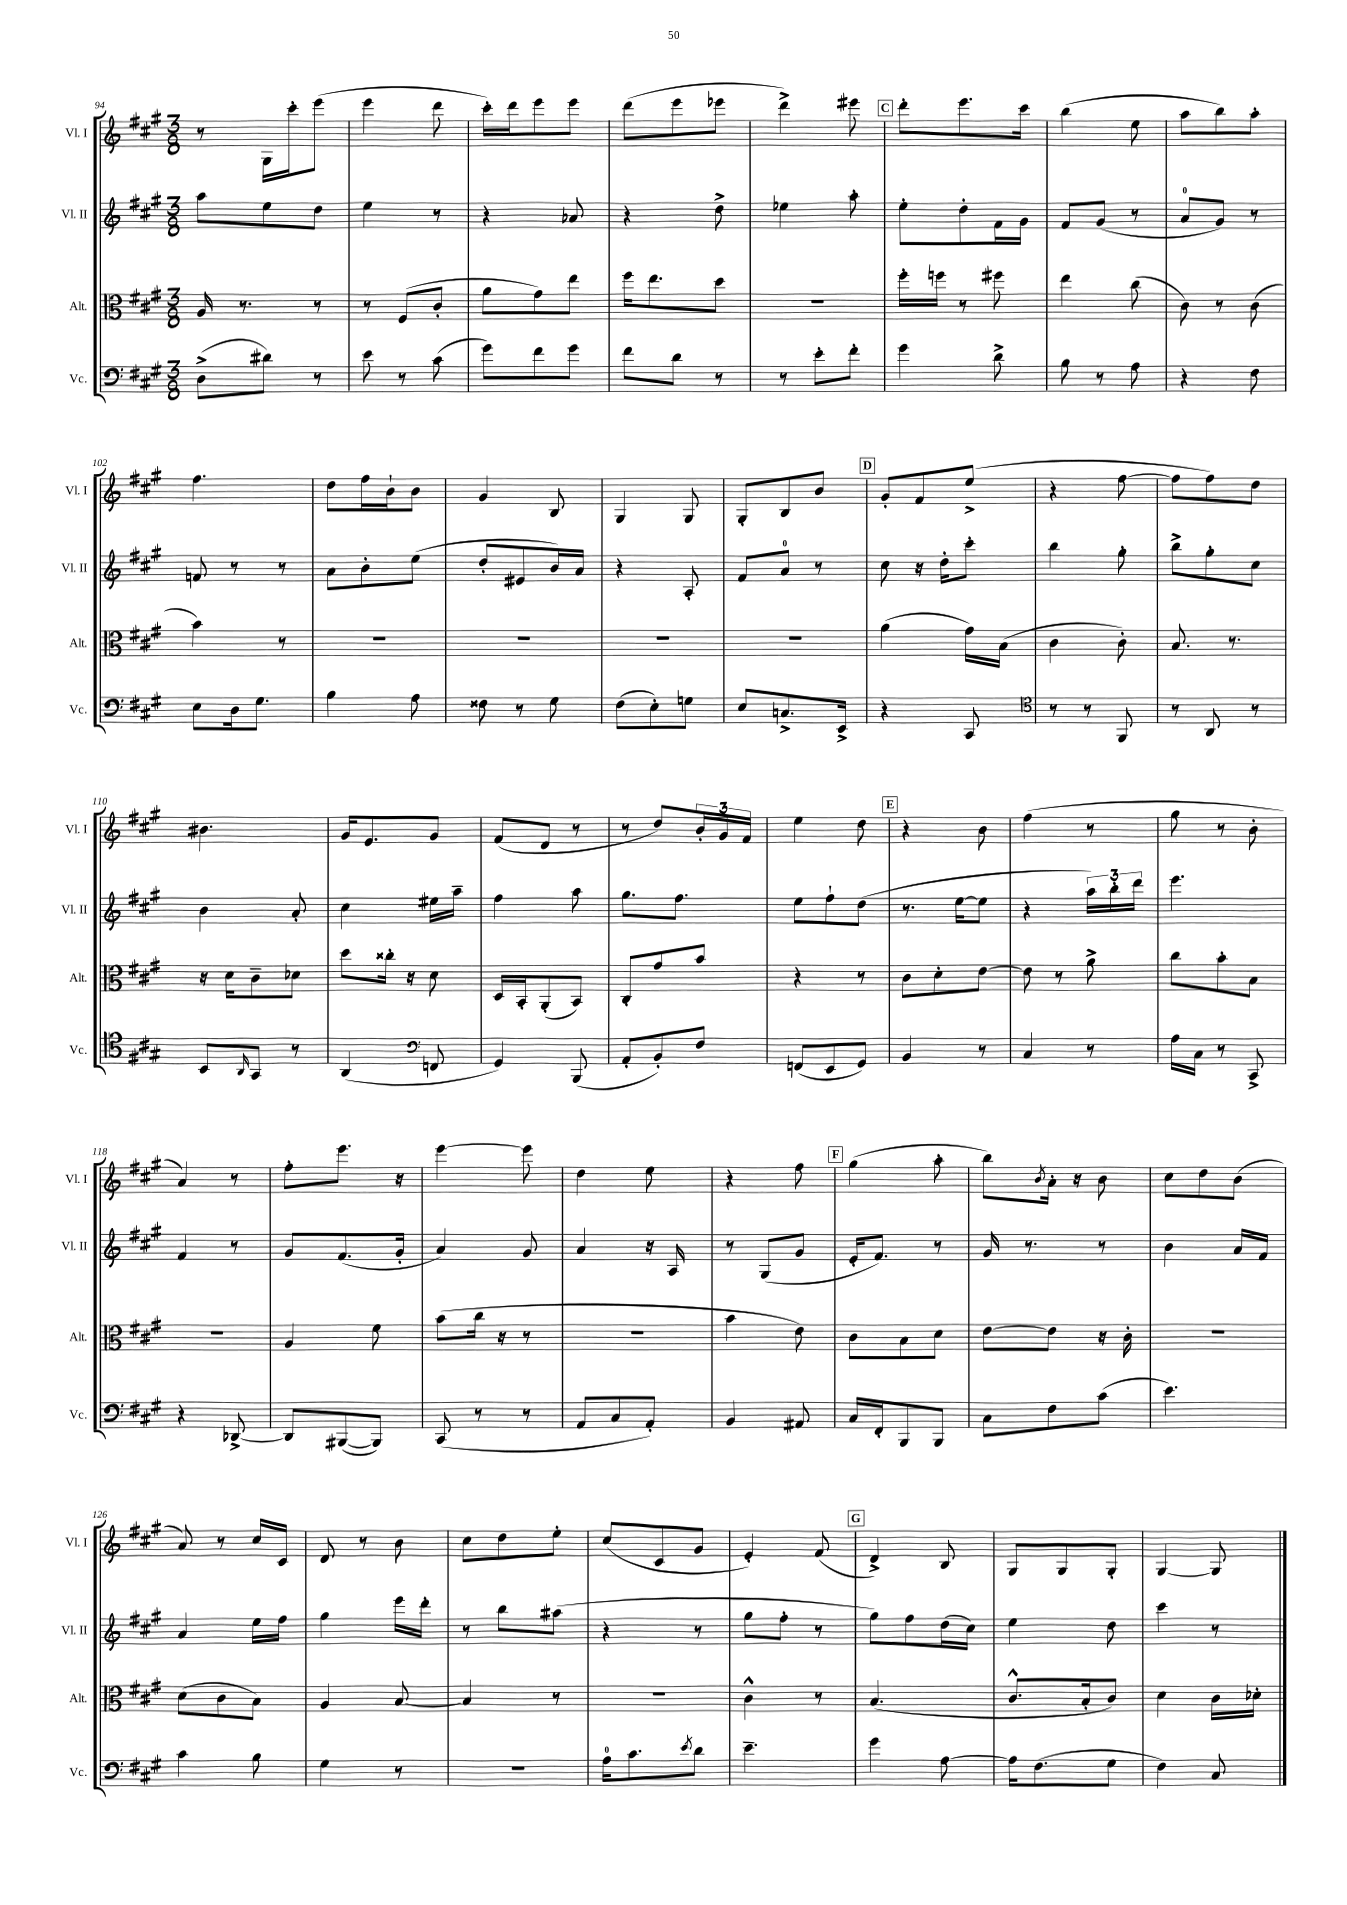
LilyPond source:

<<
\new StaffGroup <<
\new Staff = "s0" \with { instrumentName = "Vl. I" shortInstrumentName = "Vl. I" } {
    \clef treble \key a \major \numericTimeSignature \time 3/8
    r8 gis16 cis'''16-. e'''8( |
    e'''4 d'''8 |
    cis'''16-.) d'''16 e'''8 e'''8 |
    d'''8( e'''8 ees'''8 |
    d'''4->) eis'''8 |
    \mark \markup { \box "C" } d'''8-. e'''8. cis'''16 |
    b''4( e''8 |
    a''8 b''8) a''8-. |
    fis''4. |
    d''8 fis''16 b'16-! b'8 |
    gis'4 b8 |
    gis4 gis8 |
    gis8-. b8 b'8 |
    \mark \markup { \box "D" } gis'8-. fis'8 e''8->( |
    r4 fis''8~ |
    fis''8 fis''8) d''8 |
    bis'4. |
    gis'16 e'8. gis'8 |
    fis'8( d'8 r8 |
    r8 d''8) \tuplet 3/2 { b'16-. gis'16 fis'16 } |
    e''4 d''8 |
    \mark \markup { \box "E" } r4 b'8 |
    fis''4( r8 |
    gis''8 r8 b'8-. |
    a'4) r8 |
    fis''8-. e'''8. r16 |
    e'''4~ e'''8 |
    d''4 e''8 |
    r4 fis''8 |
    \mark \markup { \box "F" } gis''4( a''8-. |
    b''8) \acciaccatura { b'8 } a'16-. r16 b'8 |
    cis''8 d''8 b'8( |
    a'8) r8 cis''16 cis'16 |
    d'8 r8 b'8 |
    cis''8 d''8 e''8-. |
    cis''8( cis'8 gis'8 |
    e'4-.) fis'8( |
    \mark \markup { \box "G" } d'4->) b8 |
    gis8 gis8 gis8-. |
    gis4~ gis8 \bar "|." |
}
\new Staff = "s1" \with { instrumentName = "Vl. II" shortInstrumentName = "Vl. II" } {
    \clef treble \key a \major \numericTimeSignature \time 3/8
    a''8 e''8 d''8 |
    e''4 r8 |
    r4 aes'8 |
    r4 d''8-> |
    ees''4 a''8-. |
    \mark \markup { \box "C" } e''8-. d''8-. fis'16 gis'16 |
    fis'8 gis'8( r8 |
    a'8-0 gis'8) r8 |
    f'8 r8 r8 |
    a'8 b'8-. e''8( |
    d''8-. eis'8 b'16) a'16 |
    r4 a8-. |
    fis'8 a'8-0 r8 |
    \mark \markup { \box "D" } cis''8 r16 d''16-. cis'''8-. |
    b''4 gis''8-. |
    b''8-> gis''8-. cis''8 |
    b'4 a'8-. |
    cis''4 eis''16 a''16-- |
    fis''4 a''8 |
    gis''8. fis''8. |
    e''8 fis''8-! d''8( |
    \mark \markup { \box "E" } r8. e''16~ e''8 |
    r4 \tuplet 3/2 { a''16) b''16-. d'''16 } |
    e'''4. |
    fis'4 r8 |
    gis'8 fis'8.( gis'16-. |
    a'4) gis'8 |
    a'4 r16 a16 |
    r8 gis8( gis'8 |
    \mark \markup { \box "F" } e'16-. fis'8.) r8 |
    gis'16 r8. r8 |
    b'4 a'16 fis'16 |
    a'4 e''16 fis''16 |
    gis''4 e'''16 d'''16-. |
    r8 b''8 ais''8( |
    r4 r8 |
    gis''8 fis''8-. r8 |
    \mark \markup { \box "G" } gis''8) fis''8 d''16( cis''16) |
    e''4 d''8 |
    cis'''4 r8 \bar "|." |
}
\new Staff = "s2" \with { instrumentName = "Alt." shortInstrumentName = "Alt." } {
    \clef alto \key a \major \numericTimeSignature \time 3/8
    a16 r8. r8 |
    r8 fis8( cis'8-. |
    a'8 gis'8) e''8 |
    fis''16 e''8. d''8 |
    R4. |
    \mark \markup { \box "C" } fis''16-. f''16 r8 fis''8 |
    e''4 cis''8( |
    cis'8) r8 cis'8( |
    b'4) r8 |
    R4. |
    R4. |
    R4. |
    R4. |
    \mark \markup { \box "D" } a'4( gis'16) b16( |
    cis'4 cis'8-.) |
    b8. r8. |
    r16 d'16 cis'8-- des'8 |
    d''8 cisis''16-. r16 d'8 |
    d16 b,16-. a,8-.( b,8) |
    cis8-. gis'8 b'8 |
    r4 r8 |
    \mark \markup { \box "E" } cis'8 d'8-. e'8~ |
    e'8 r8 a'8-> |
    cis''8 b'8-. b8 |
    R4. |
    a4 fis'8 |
    b'8( cis''16 r16 r8 |
    R4. |
    b'4 e'8) |
    \mark \markup { \box "F" } cis'8 b8 d'8 |
    e'8~ e'8 r16 cis'16-. |
    R4. |
    d'8( cis'8 b8) |
    a4 b8~ |
    b4 r8 |
    R4. |
    cis'4-^ r8 |
    \mark \markup { \box "G" } b4.( |
    cis'8.-^ b16-. cis'8) |
    d'4 cis'16 des'16-. \bar "|." |
}
\new Staff = "s3" \with { instrumentName = "Vc." shortInstrumentName = "Vc." } {
    \clef bass \key a \major \numericTimeSignature \time 3/8
    d8->( dis'8) r8 |
    e'8 r8 cis'8( |
    gis'8) fis'8 gis'8 |
    fis'8 d'8 r8 |
    r8 e'8-. fis'8-. |
    \mark \markup { \box "C" } gis'4 d'8-> |
    b8 r8 a8 |
    r4 fis8 |
    e8 d16 gis8. |
    b4 a8 |
    fisis8 r8 gis8 |
    fis8( e8-.) g8 |
    e8 c8.-> e,16-> |
    \mark \markup { \box "D" } r4 cis,8 |
    \clef tenor r8 r8 fis,8 |
    r8 a,8 r8 |
    b,8 \grace { a,16 } gis,8 r8 |
    a,4( \clef bass f,8 |
    gis,4) b,,8( |
    a,8-. b,8-.) fis8 |
    f,8( e,8 gis,8) |
    \mark \markup { \box "E" } b,4 r8 |
    cis4 r8 |
    a16 cis16 r8 cis,8-> |
    r4 des,8~-> |
    des,8 bis,,8~( bis,,8) |
    cis,8( r8 r8 |
    a,8 cis8 a,8-.) |
    b,4 ais,8 |
    \mark \markup { \box "F" } cis16 fis,16-. b,,8 b,,8 |
    cis8 fis8 cis'8( |
    e'4.) |
    cis'4 b8 |
    gis4 r8 |
    R4. |
    a16-0 cis'8. \acciaccatura { e'8 } d'8 |
    e'4.-- |
    \mark \markup { \box "G" } gis'4 a8~ |
    a16 fis8.( gis8 |
    fis4) cis8 \bar "|." |
}
>>
>>
\layout { \context { \Score currentBarNumber = #94 } }
